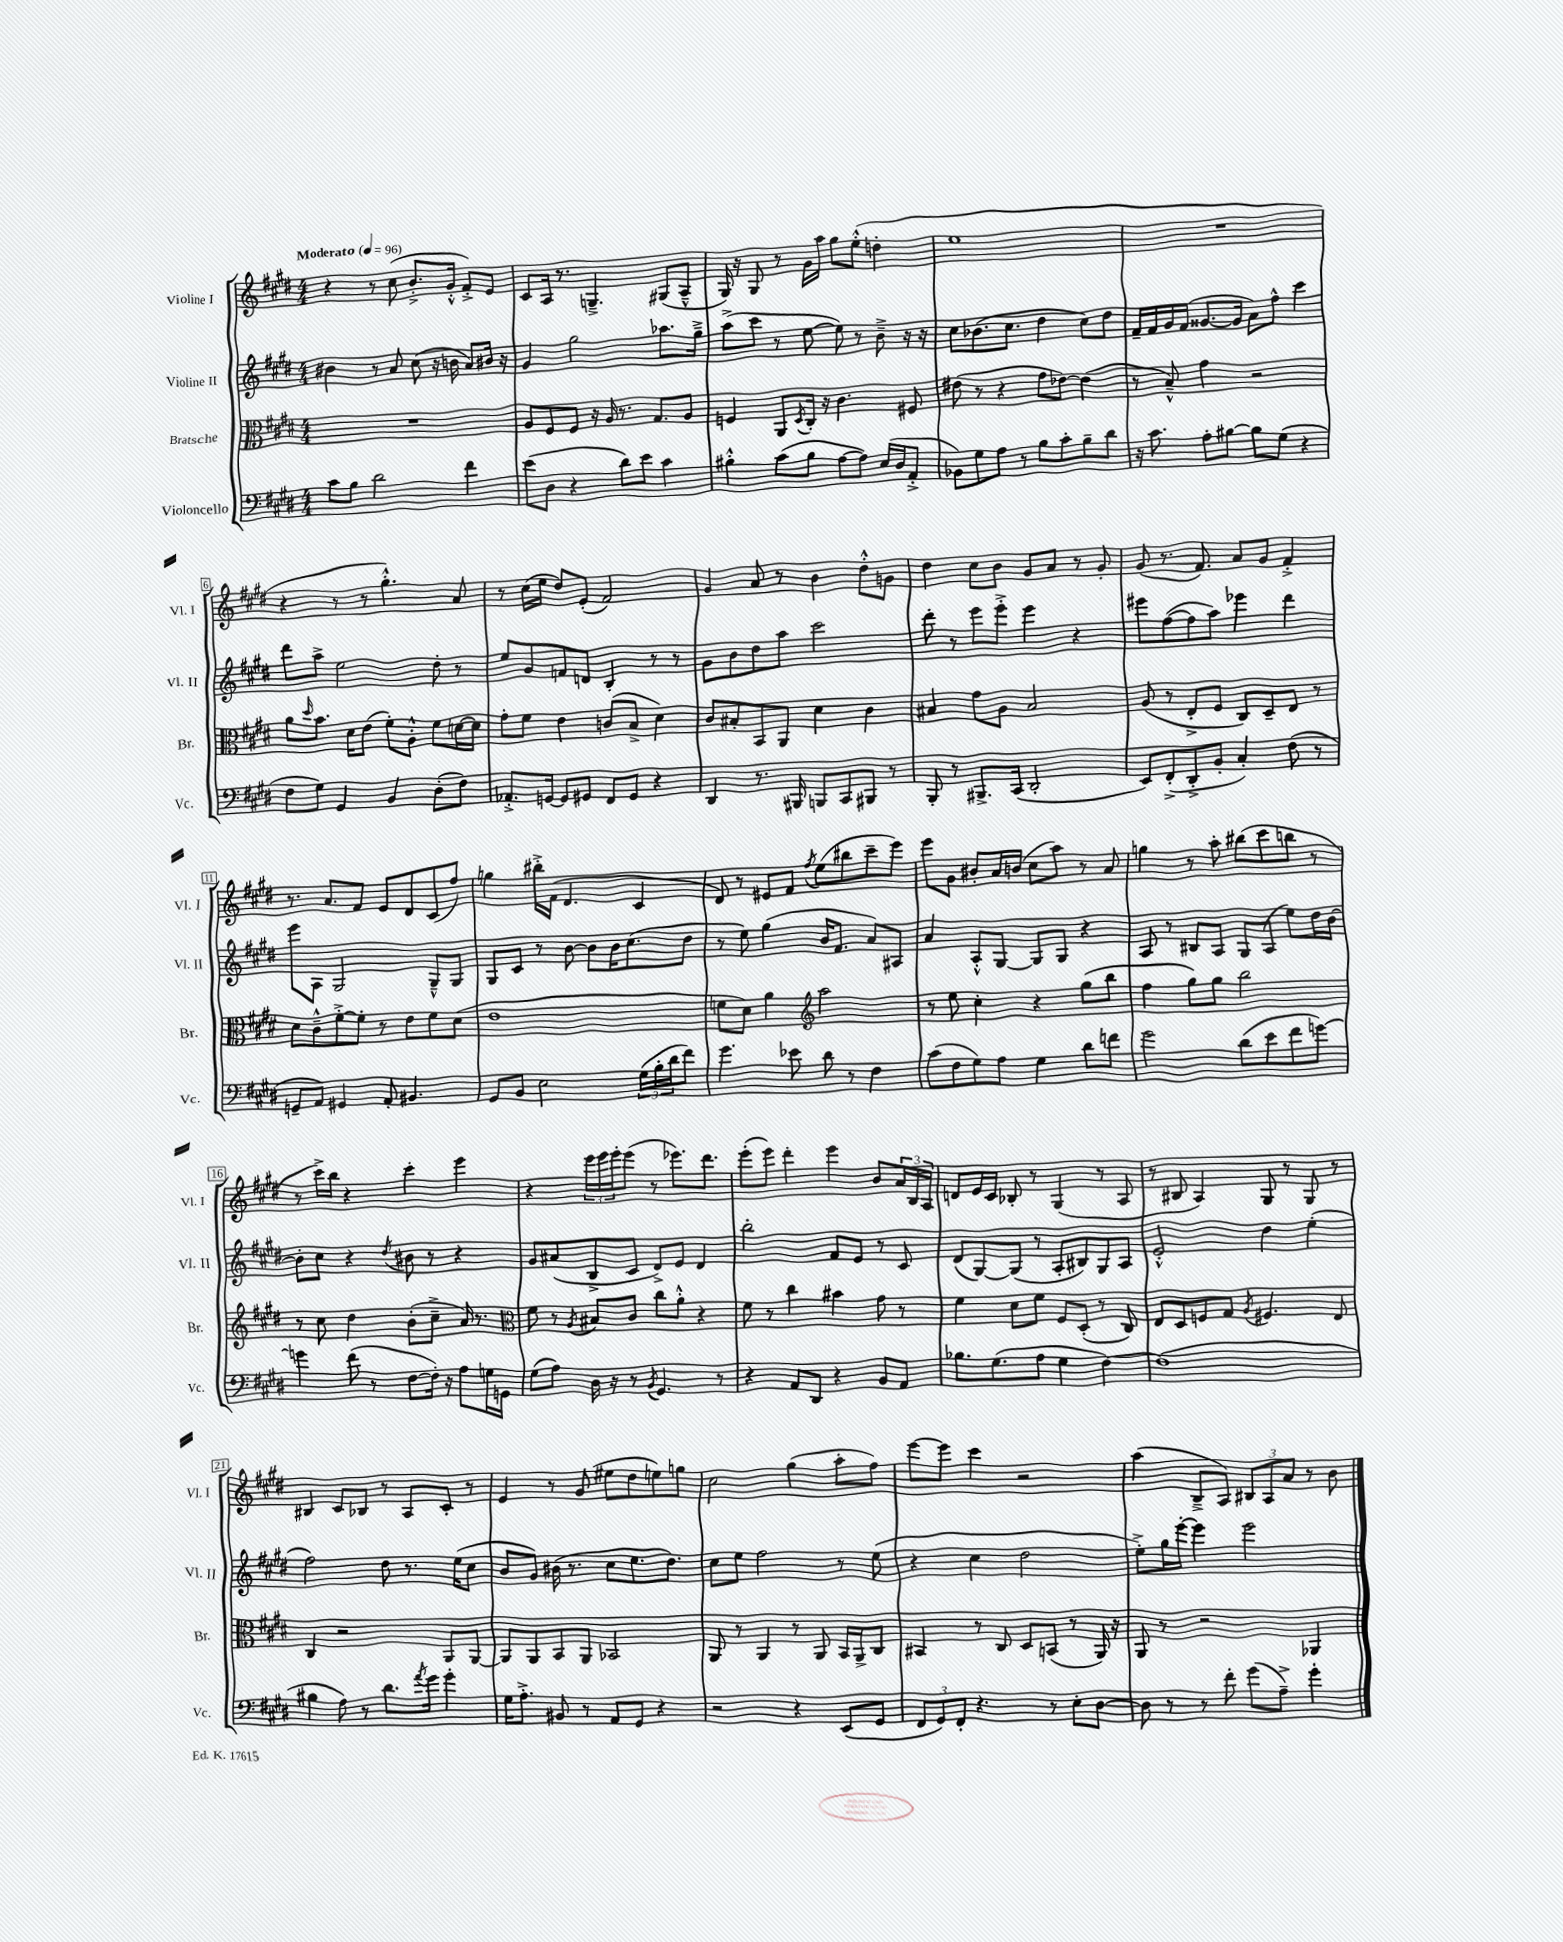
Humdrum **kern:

**kern	**kern	**kern	**kern
*part4	*part3	*part2	*part1
*staff4	*staff3	*staff2	*staff1
*I"Violoncello	*I"Bratsche	*I"Violine II	*I"Violine I
*I'Vc.	*I'Br.	*I'Vl. II	*I'Vl. I
*clefF4	*clefC3	*clefG2	*clefG2
*k[f#c#g#d#]	*k[f#c#g#d#]	*k[f#c#g#d#]	*k[f#c#g#d#]
*M4/4	*M4/4	*M4/4	*M4/4
*MM96	*MM96	*MM96	*MM96
=1	=1	=1	=1
!	!	!	!LO:TX:a:B:t=Moderato
8c#\L	1r	4b#X\	4r
8B\J	.	.	.
2d#\	.	8r	8r
.	.	8a/	(8cc#\
.	.	(8cc#\	8.b'^/L
.	.	16r	.
.	.	16bn\	16g#'^^/Jk
4f#\	.	8a/L)	8f#'^/L)
.	.	16b#X/Jk	8e/J
.	.	16r	.
=2	=2	=2	=2
(8e\L	8A/L	4g#/	8c#/L
8D#\J	8F#/	.	16A/Jk
.	.	.	8.r
4r	8F#/J	2gg#\	.
.	16r	.	4.Gn~^/
.	16A/	.	.
8d#\L)	8.r	.	.
8e\J	.	.	.
.	8.G#/L	.	.
4c#\	.	8.aa-X\L	(8G#X/L
.	8A/J	.	8A~^^/J
.	.	16gg#~^\Jk	.
=3	=3	=3	=3
4B#X'^^\	4Fn/	(8aa^\L	16G#/)
.	.	.	16r
.	.	8ccc#\J	8G#/
(8c#\L	8AA/L	8r	8r
.	8qD#/	.	.
8B#\J	16C#'/Jk	[8ee\	16g#\LL
.	16r	.	16aa\JJ
[8A\L	4.c#\	8ee\])	8gg#\L
8A\J])	.	8r	(8ee'^^\J
(16E/LL	.	8b~^\	4ddn'\
16D#/J	.	.	.
8AA'^/J	8F#X/	16r	.
.	.	16r	.
=4	=4	=4	=4
8BB-X\L)	(8e#X\	8cc#\L	1ee
8G#\	8r	(8.b-X\	.
8A\J	4r	.	.
.	.	8.cc#\J	.
8r	.	.	.
8B\L	8g#\L	4dd#\	.
8c#'\	[8e-X\J)	.	.
8B~\	(4e-\]	8cc#\L)	.
8d#\J	.	8dd#\J	.
=5	=5	=5	=5
16r	8r	16f#~/LL	1r
8.c#\	.	16f#/	.
.	8B~^^/)	16g#/	.
.	.	(16f#/JJ	.
8A'\L	4g#\	[8.g##X/L	.
[8B#X\J	.	.	.
.	.	16g##/Jk]	.
8B#\L]	2r	8a\L)	.
(8G#\J	.	8ff#^^\J	.
4r	.	4ccc#\	.
!!LO:LB:g=z
=6	=6	=6	=6
8F#\L	8a\L	8ddd#\L	4r
.	16qqdd#/	.	.
8G#\J)	8.b\J	8aa^\J	.
4GG#/	.	2ee\	8r
.	16d#\KL	.	.
.	(8e\J	.	8r
4BB/	8f#'\L)	.	4.gg#'^^\)
.	8A'^^\J	.	.
(8D#'\L	8f#\L	8dd#'\	.
8F#\J)	[16dn\L	8r	8a/
.	16d\JJ]	.	.
=7	=7	=7	=7
8.AA-X'^/L	8g#'\L	8ee/L	8r
.	8f#\J	8g#/	(16cc#\LL
[16GGn/Jk	.	.	16ee\JJ
8GG/L]	4e\	8fn/	8dd#/L)
8GG#X/J	.	8dn/J	(8e'/J
8FF#/L	(8cn/L	4B'/	2f#/)
8GG#/J	8B^/J	.	.
4r	4d#\)	8r	.
.	.	8r	.
=8	=8	=8	=8
4DD#/	8c#/L	8g#\L	4g#/
.	8B#X'/	8b\	.
8.r	8BB/	8dd#\	8a/
.	8AA/J	8aa\J	8r
16BBB#X/	.	.	.
8BBBn/L	4d#\	2ccc#\	4b\
8CC#/	.	.	.
8BBB#X/J	4c#\	.	8dd#'^^\L
8r	.	.	8gn\J
=9	=9	=9	=9
8BBB'/	4B#X/	8ddd#'\	4dd#\
8r	.	8r	.
8.BBB#X^/L	8g#\L	8eee\L	8cc#\L
.	8A\J	8eee'^\J	8b\J
(16CC#/Jk	.	.	.
2DD#'/	2B#/	4eee\	8g#/L
.	.	.	8a/J
.	.	4r	8r
.	.	.	8g#'/
=10	=10	=10	=10
8EE/L)	(8A/	8eee#X\L	(8g#/
(8FF#'^/	8r	([8ff#\	8.r
8DD#'^/	8E'^/L	8ff#\]	.
.	.	.	8.f#/)
8BB'/J	8F#/J	8aa\J)	.
4C#'/)	8C#/L)	4eee-X\	8a/L
.	8D#~/	.	8g#/J
(8F#\	8E/J	4ddd#\	4f#'^/
8r	8r	.	.
!!LO:LB:g=z
=11	=11	=11	=11
8GGn~/L	8d#\L	8eee\L	8.r
8AA/J)	8c#~^^\	8A\J	.
.	.	.	8.a/L
4GG#X/	[8f#'^\	2G#/	.
.	8f#'\J]	.	8f#/J
8AA'/	8r	.	8e/L
4.BB#X/	8e\L	.	8d#/
.	8f#\	8G#~^^/L	(8c#/
.	(8d#\J	8G#/J	8ff#/J)
=12	=12	=12	=12
8GG#/L	1e	8G#/L	4ggn\
8BB/J	.	8c#/J	.
2E\	.	8r	16bb#X'^\LL
.	.	.	(16f#\JJ
.	.	[8b\	4.d#/
.	.	8b\L]	.
.	.	16b\K	.
.	.	(8.cc#\	.
(24G#\LL	.	.	4c#/
24B'\	.	.	.
24d#\J	.	.	.
8f#\J)	.	8dd#\J	.
=13	=13	=13	=13
4.g#\	8fn\L	8r	8d#/)
.	8d#\J)	8ee\)	8r
.	4a\	(4gg#\	8e#X/L
8e-X\	.	.	8f#/J
*	*clefG2	*	*
.	.	.	8qff#/
8d#\	2aa\	16b/KL	(8ee\L
.	.	8.f#/J	.
8r	.	.	8bb#X\
4F#\	.	8a/L)	8ccc#~\
.	.	8A#X/J	8eee\J)
=14	=14	=14	=14
(8c#\L	8r	4a/	8eee\L
8F#\	8ee\	.	8g#\J
8G#\)	4cc#'\	8A'^^/L	8b#X'/L
8A\J	.	[8G#/J	16a/L
.	.	.	(16bn/JJ
4G#\	4r	8G#/L]	8cc#\L
.	.	8G#/J	8aa\J)
8d#\L	(8gg#\L	4r	8r
8fn\J	8bb\J	.	8a/
=15	=15	=15	=15
2g#\	4ff#\	8A/	4ggn\
.	.	8r	.
.	8gg#\L)	8B#X/L	8r
.	8gg#\J	8A/J	8aa'\
(8d#\L	2bb\	8G#/L	(8bb#X\L
8e\	.	(8A/J	8ccc#\
8f#\	.	8ee\L)	8bbn\J
[8gn\J)	.	16dd#\L	8r
.	.	[16b\JJ	.
!!LO:LB:g=z
=16	=16	=16	=16
4gn\]	8r	8b'\L]	8r
.	8cc#\	8cc#\J	16ccc#^\LL)
.	.	.	16bb\JJ
(8f#\	4dd#\	4r	4r
8r	.	.	.
.	.	8qdd#/	.
[8F#\L	(8b'\L	8b#X\	4ccc#'\
16F#'\Jk])	8cc#~^\J	8r	.
16r	.	.	.
8A\L	16a/)	4r	4eee\
.	8.r	.	.
16Gn\L	.	.	.
16GGn\JJ	.	.	.
=17	=17	=17	=17
*	*clefC3	*	*
(8G#\L	8f#\	8g#/L	4r
8A\J)	8r	(8a#X/	.
.	8qA/	.	.
16D#\	8B#X/L	8B^/	24eee\LL
.	.	.	24eee\
16r	.	.	.
.	.	.	24eee'\J
8r	8c#/J	8c#/J	(8eee\J
8qBB/	.	.	.
4.GG#/	8cc#\L	8d#^/L)	8r
.	8a'^^\J	8e/J	8.eee-X\L)
.	4r	4d#/	.
.	.	.	8.ddd#\J
8r	.	.	.
=18	=18	=18	=18
4r	8f#\	2bb'\	(8eee'\L
.	8r	.	8eee\J)
8AA/L	4cc#\	.	4ddd#'\
8DD#/J	.	.	.
4r	4b#X\	8f#/L	4eee\
.	.	8e/J	.
8BB/L	8g#\	8r	8b/L
8AA/J	8r	8c#/	24a/L
.	.	.	24B/
.	.	.	24A/JJ
=19	=19	=19	=19
8.B-X\L	4f#\	(8d#/L	8dn/L
.	.	[8G#/)	16e/L
(8.G#\	.	.	16c#/JJ
.	8d#\L	(8G#/J]	8B-X'/
8A\J	8f#\J	8r	8r
4G#\	8F#/L	8A'/L	(4G#/
.	(8D#'/J	8B#X/)	.
[4F#\)	8r	8G#/	8r
.	8C#/)	8A/J	8A/
=20	=20	=20	=20
(1F#]	8E/L	2e'^^/	8r
.	8D#/	.	8B#X/
.	8Fn/	.	4A/)
.	8G#/J	.	.
.	8qA/	.	.
.	4.F#X/	4dd#\	8G#/
.	.	.	8r
.	.	(4ee'\	8G#/
.	8E/	.	8r
!!LO:LB:g=z
=21	=21	=21	=21
4B#X\	4C#/	2ff#\)	4B#X/
8A\)	2r	.	8c#/L
8r	.	.	8B-X/J
8.d#\L	.	8dd#\	8r
.	.	8.r	8A/L
8qa/	.	.	.
16g#\Jk	.	.	.
4g#'\	8AA/L	.	8c#'/J
.	.	(16ee\KL	.
.	[8AA/J	8cc#\J	8r
=22	=22	=22	=22
16G#\KL	8AA/L]	8b/L	4e/
8.A'^\J	.	.	.
.	8AA/	8g#/J)	.
8BB#X/	8BB/	(16b#X\	8r
.	.	8.r	.
8r	8AA/J	.	(8g#/
8AA/L	2BB-X/	8cc#\L	8ee#X\L
8GG#/J	.	8.ee\	8dd#\
4r	.	.	8een\)
.	.	8.dd#\J)	.
.	.	.	8ggn\J
=23	=23	=23	=23
2r	8AA/	8cc#\L	2cc#\
.	8r	8ee\J	.
.	4AA/	2ff#\	.
4r	8r	.	(4gg#\
.	8AA/	.	.
(8EE/L	16BB/LL	8r	8aa'\L
.	16AA^/J	.	.
8GG#/J	8C#/J	(8ee\	8ff#\J)
=24	=24	=24	=24
12FF#/L	4BB#X/	4r	[8eee\L
12GG#/)	.	.	.
.	.	.	8eee\J]
12FF#'/J	.	.	.
4.r	8r	4cc#\	4ccc#\
.	8C#/	.	.
.	8D#/L	2dd#\	2r
8r	(8BBn/J	.	.
8E'\L	8r	.	.
[8D#\J	16AA/)	.	.
.	16r	.	.
=25	=25	=25	=25
8D#\]	8AA/	8ee'^\L)	(4aa\
8r	8r	16gg#\L	.
.	.	[16eee'\JJ	.
8r	2r	4eee\]	8B~^/L
8f#'\	.	.	8A/J)
(8g#\L	.	2eee\	12B#X/L
.	.	.	12A/
8A~^\J)	.	.	.
.	.	.	12a/J
4g#'\	4AA-X/	.	8r
.	.	.	8b\
==	==	==	==
*-	*-	*-	*-
